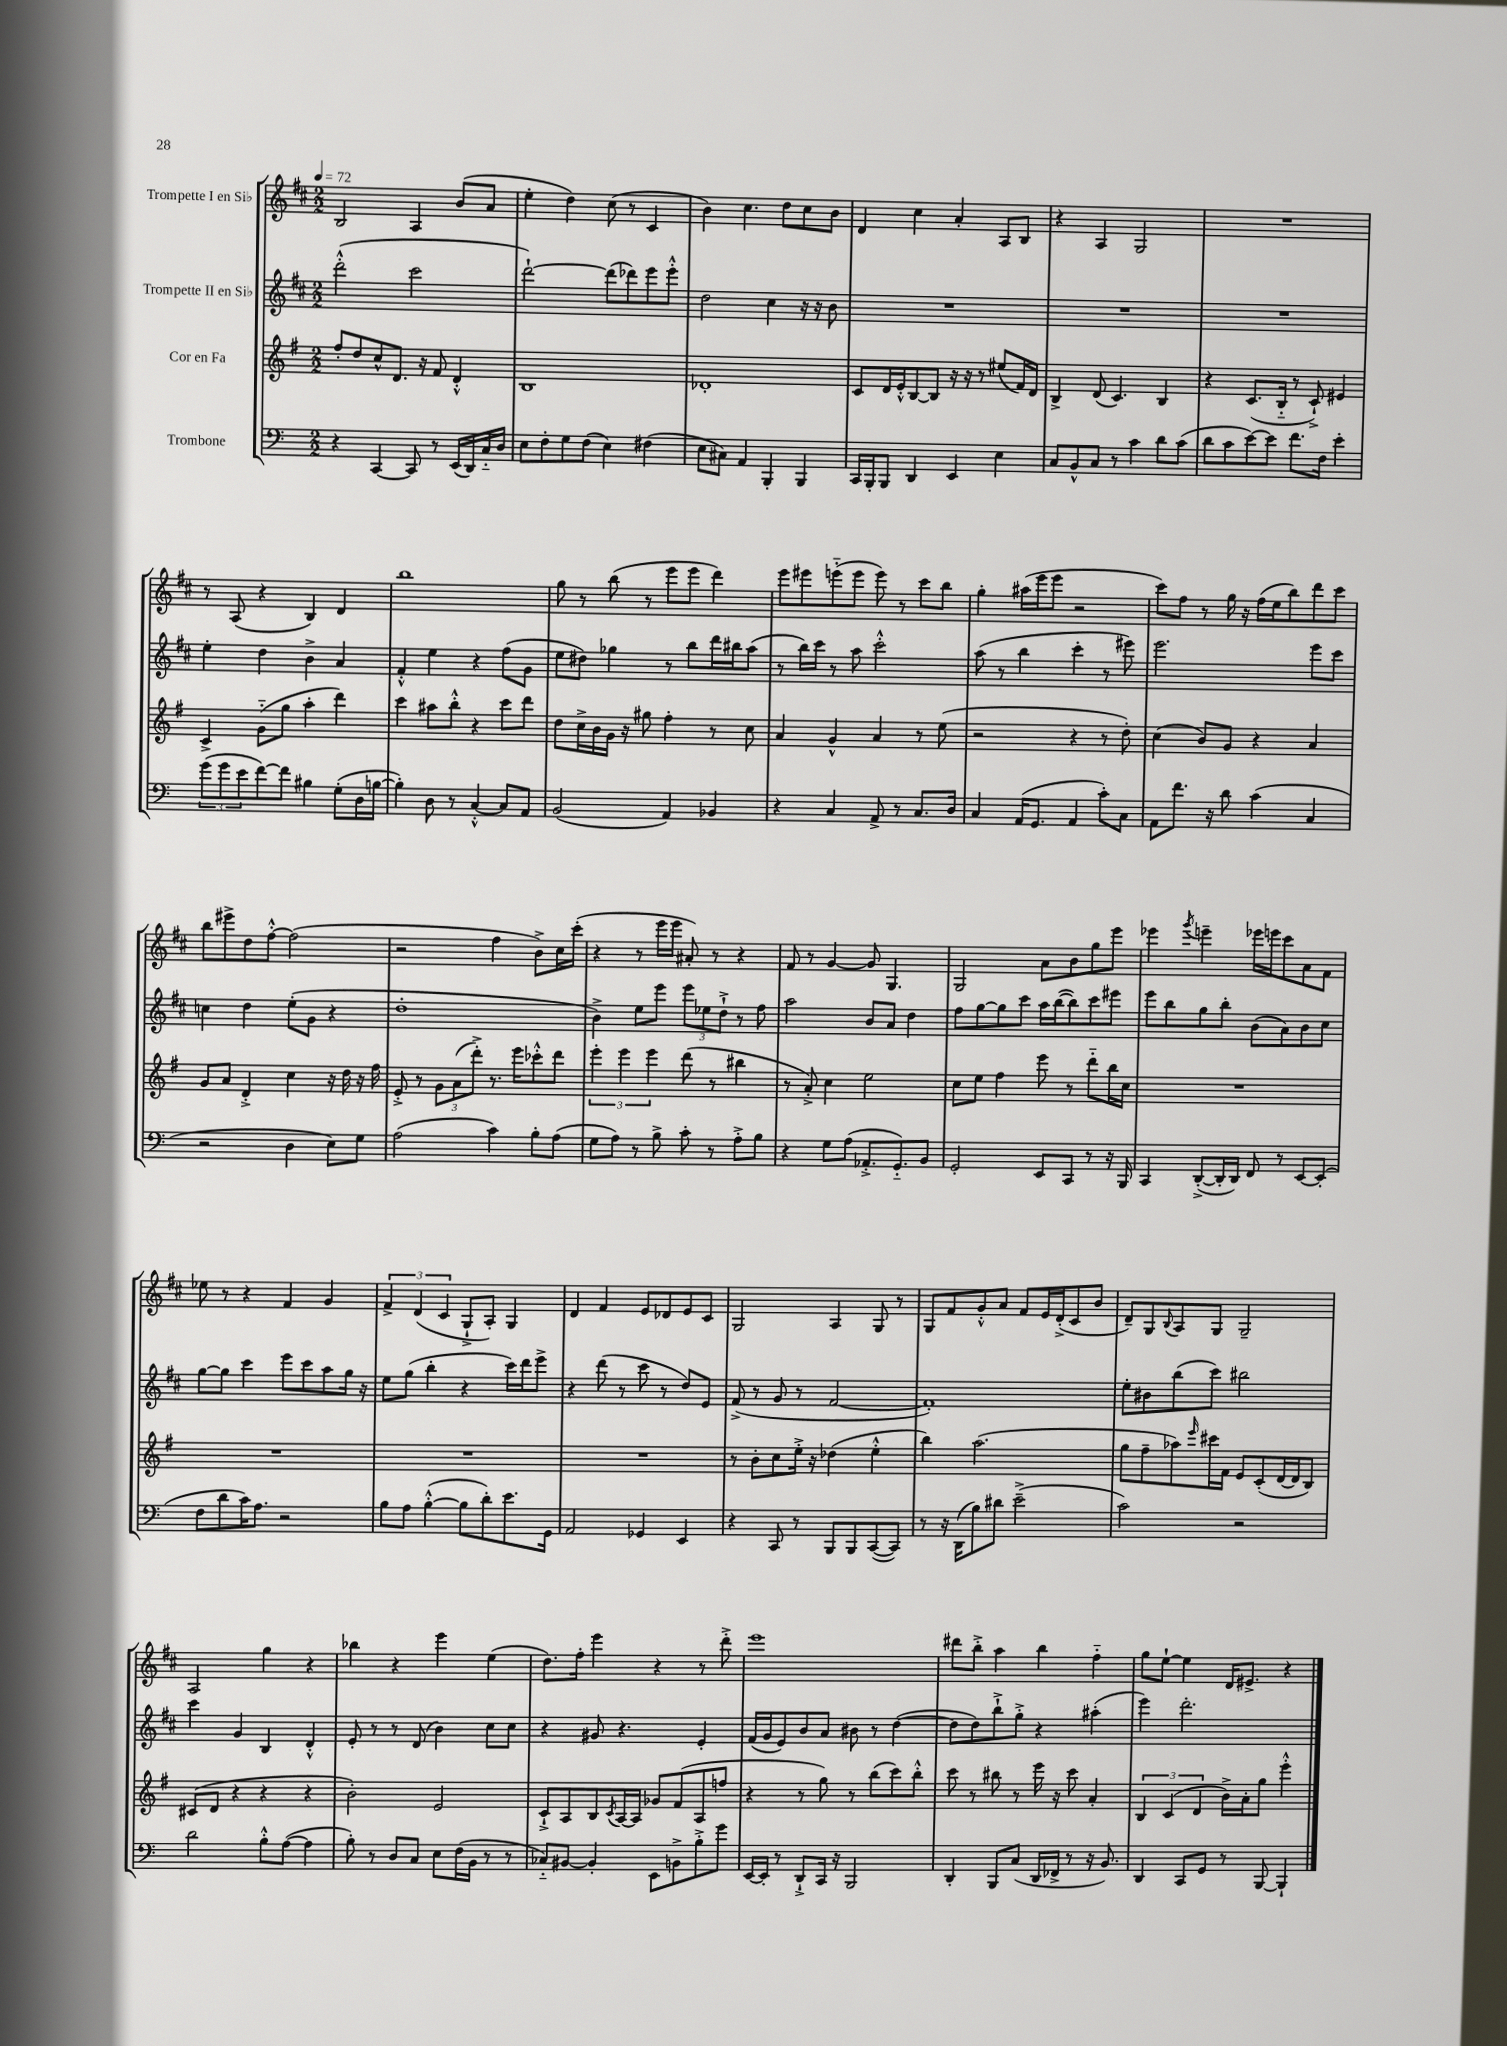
<<
\new StaffGroup <<
\new Staff = "s0" \with { instrumentName = "Trompette I en Sib" } {
    \clef treble \key d \major \numericTimeSignature \time 2/2 \tempo 4 = 72
    b2 a4 b'8( a'8 |
    e''4-. d''4) cis''8( r8 cis'4 |
    b'4) cis''4. d''8 cis''8 b'8 |
    d'4 cis''4 a'4-. a8 b8 |
    r4 a4 g2 |
    R1 |
    r8 a8( r4 b4) d'4 |
    b''1 |
    g''8 r8 b''8( r8 e'''8 e'''8 d'''4) |
    e'''8 eis'''8 e'''8-_( e'''8 e'''8) r8 cis'''8 b''8 |
    g''4-. ais''16( e'''16 e'''8 r2 |
    cis'''8) fis''8 r8 g''16 r16 fis''16( e''16 b''8) d'''8 cis'''8 |
    b''8 eis'''8-> d''8 fis''8~-.-^ fis''2( |
    r2 fis''4 b'8->) cis''16 cis'''16-.( |
    r4 r8 e'''16 e'''16 ais'8-.) r8 r4 |
    fis'8 r8 g'4~ g'8 g4. |
    g2 a'8 b'8 g''8 e'''8 |
    ees'''4 \acciaccatura { g'''8 } e'''4-- ees'''16 e'''16 cis'''8 a'8 fis'8 |
    ees''8 r8 r4 fis'4 g'4 |
    \tuplet 3/2 { fis'4-> d'4( cis'4 } g8-!-> a8-.) g4 |
    d'4 fis'4 e'8 des'8 e'8 cis'8 |
    g2 a4 g8 r8 |
    g8 fis'8 g'8-.-^ a'8 fis'8 e'16 d'16-.->( cis'8 b'8 |
    d'8--) g8 \appoggiatura { b8 } a8 g8 g2-- |
    a2 g''4 r4 |
    bes''4 r4 e'''4 e''4( |
    d''8.) fis''16-. e'''4 r4 r8 d'''8-.-> |
    e'''1 |
    dis'''8 b''8-.-> a''4 b''4 fis''4-_ |
    g''8 e''8~-! e''4 d'16 eis'8.-> r4 \bar "|." |
}
\new Staff = "s1" \with { instrumentName = "Trompette II en Sib" } {
    \clef treble \key d \major \numericTimeSignature \time 2/2
    d'''2-.-^( cis'''2 |
    d'''2~-!) d'''8( des'''8) e'''8 e'''8-.-^ |
    d''2 cis''4 r16 r16 b'8 |
    R1 |
    R1 |
    R1 |
    e''4-. d''4 b'4-> a'4 |
    fis'4-.-^ e''4 r4 fis''8( g'8 |
    e''8 dis''8) ges''4 r8 b''8 d'''16 bis''16 a''8( |
    r8 b''16) cis'''16 r8 a''8 cis'''2-.-^ |
    a''8( r8 b''4 cis'''4-. r8 eis'''8) |
    e'''2. e'''8 cis'''8 |
    c''4 d''4 e''8-.( g'8 r4 |
    d''1-. |
    b'4->) e''8 e'''8 \tuplet 3/2 { e'''8 ees''8 d''8-!-> } r8 fis''8 |
    a''2 b'8 a'8 d''4 |
    fis''8 g''8~ g''8 cis'''8 a''16 b''16~( b''8) cis'''8 eis'''8 |
    e'''8 b''8 g''8 b''8-. b'8( a'8) b'8 cis''8 |
    g''8~ g''8 cis'''4 e'''8 cis'''8 a''8 g''16 r16 |
    e''8 g''8( b''4-. r4 cis'''16) d'''16 e'''8-> |
    r4 d'''8( r8 cis'''8 r8 d''8) e'8 |
    fis'8->( r8 g'8 r8 fis'2~ |
    fis'1-.) |
    e''8-. bis'8 b''8( cis'''8) bis''2 |
    cis'''4 g'4 b4 d'4-.-^ |
    e'8-. r8 r8 d'8( b'4) cis''8 cis''8 |
    r4 gis'8 r4. e'4-. |
    fis'16( g'16 e'8) b'8 a'8 bis'8 r8 d''4~( |
    d''8 d''8) b''8-!-> g''8-.-> r4 ais''4-.( |
    e'''4) d'''2.-. \bar "|." |
}
\new Staff = "s2" \with { instrumentName = "Cor en Fa" } {
    \clef treble \key g \major \numericTimeSignature \time 2/2
    fis''8-. d''8 c''8-^ d'8. r16 fis'8 d'4-.-^ |
    b1 |
    des'1-. |
    c'8 d'16 e'16-.-^ b8~ b8 r16 r16 r8 eis''8( fis'16) d'16 |
    b4-> d'8( c'4.) b4 |
    r4 c'8.( b16-_ r8 c'8-!->) eis'4 |
    c'4-> g'8-_( g''8 a''4-. d'''4) |
    c'''4 ais''8 b''8-.-^ r4 c'''8 d'''8 |
    d''8 c''16-> b'16 g'16 r16 gis''8 fis''4-. r8 c''8 |
    a'4 g'4-^ a'4 r8 e''8( |
    r2 r4 r8 d''8-.) |
    c''4( b'8) g'8 r4 a'4 |
    g'8 a'8 d'4-.-> c''4 r16 d''16 r16 fis''16 |
    e'8-.-> r8 \tuplet 3/2 { g'8 a'8( d'''8-.->) } r8. e'''16 ces'''8-.-^ d'''8 |
    \tuplet 3/2 { e'''4-. e'''4 e'''4 } d'''8( r8 bis''4 |
    r8 a'8-.->) c''4 e''2 |
    c''8 e''8 fis''4 e'''8 r8 d'''8-_ b''16 c''16 |
    R1 |
    R1 |
    R1 |
    R1 |
    r8 b'8-. c''8 e''16-.-> r16 des''4( e''4-.-^ |
    b''4) a''2.( |
    g''8 fis''8-- aes''8) \grace { e'''16 } cis'''16 fis'16 e'8 c'8-.( d'16~ d'16 b8) |
    cis'8( d'8 r4 r4 r4 |
    b'2-.) e'2 |
    c'8-!-> a8 b8 \acciaccatura { c'8 } a16~ a16 ges'8 fis'8( a8 f''8 |
    r4 r8 g''8) r8 b''8( c'''8) b''8-.-^ |
    c'''8 r8 bis''8 r8 e'''16 r16 c'''8 a'4-. |
    \tuplet 3/2 { b4 c'4( d'4 } b'16->) a'16-. g''8 e'''4-.-^ \bar "|." |
}
\new Staff = "s3" \with { instrumentName = "Trombone" } {
    \clef bass \key c \major \numericTimeSignature \time 2/2
    r4 c,4~ c,8 r8 e,16( d,16) c16-_ d16 |
    e8 f8-. g8 f8( e4) fis4( |
    e8 cis8) a,4 b,,4-. b,,4 |
    c,16 b,,16-. b,,8 d,4 e,4 e4 |
    c8 b,8-^ c8 r8 c'4 d'8 c'8( |
    d'8 c'8 e'8~) e'8 f'8. f16 e'4-. |
    \tuplet 3/2 { g'8( g'8 e'8 } f'8~) f'8 bis4 g8-.( d16 b16~ |
    b4-.) d8 r8 c4~-.-^ c8 a,8 |
    b,2( a,4) bes,4 |
    r4 c4 a,8-> r8 c8. d16 |
    c4 a,16( g,8. a,4 c'8-.) c8 |
    a,8 f'8. r16 d'8 c'4( c4 |
    r2 d4 e8) g8 |
    a2( c'4) b8-. a8( |
    g8 a8) r8 b8-> c'8-. r8 a8-.-> b8 |
    r4 g8 a8( aes,8.-.-> g,8.-_) b,8 |
    g,2-. e,8 c,8 r8 r16 b,,16 |
    c,4 d,8~-.->( d,16-. d,16) f,8 r8 e,8~ e,8-.( |
    f8 d'8 c'16) a8. r2 |
    b8 a8 b4~-.-^( b8 d'8-.) e'8. g,16 |
    a,2 ges,4 e,4 |
    r4 c,8 r8 b,,8 b,,8 c,8~( c,8) |
    r8 r16 d,16( b8) dis'8 e'2--->( |
    c'2) r2 |
    d'2 b8-.-^ a8~( a4 |
    b8-.) r8 d8 c8 e8 f16( b,16 r8 r8 |
    ces8-_) bis,8~ bis,4-. e,8 b,8-> b8-.-> g'8 |
    e,16~ e,16-. r8 d,8-!-> c,16 r16 b,,2 |
    d,4-. b,,8 c8( d,16 fes,16-> r8 r16 b,8.) |
    d,4 c,8 g,8 r8 b,,8~ b,,4-! \bar "|." |
}
>>
>>
\layout { \context { \Score \remove "Bar_number_engraver" } }
